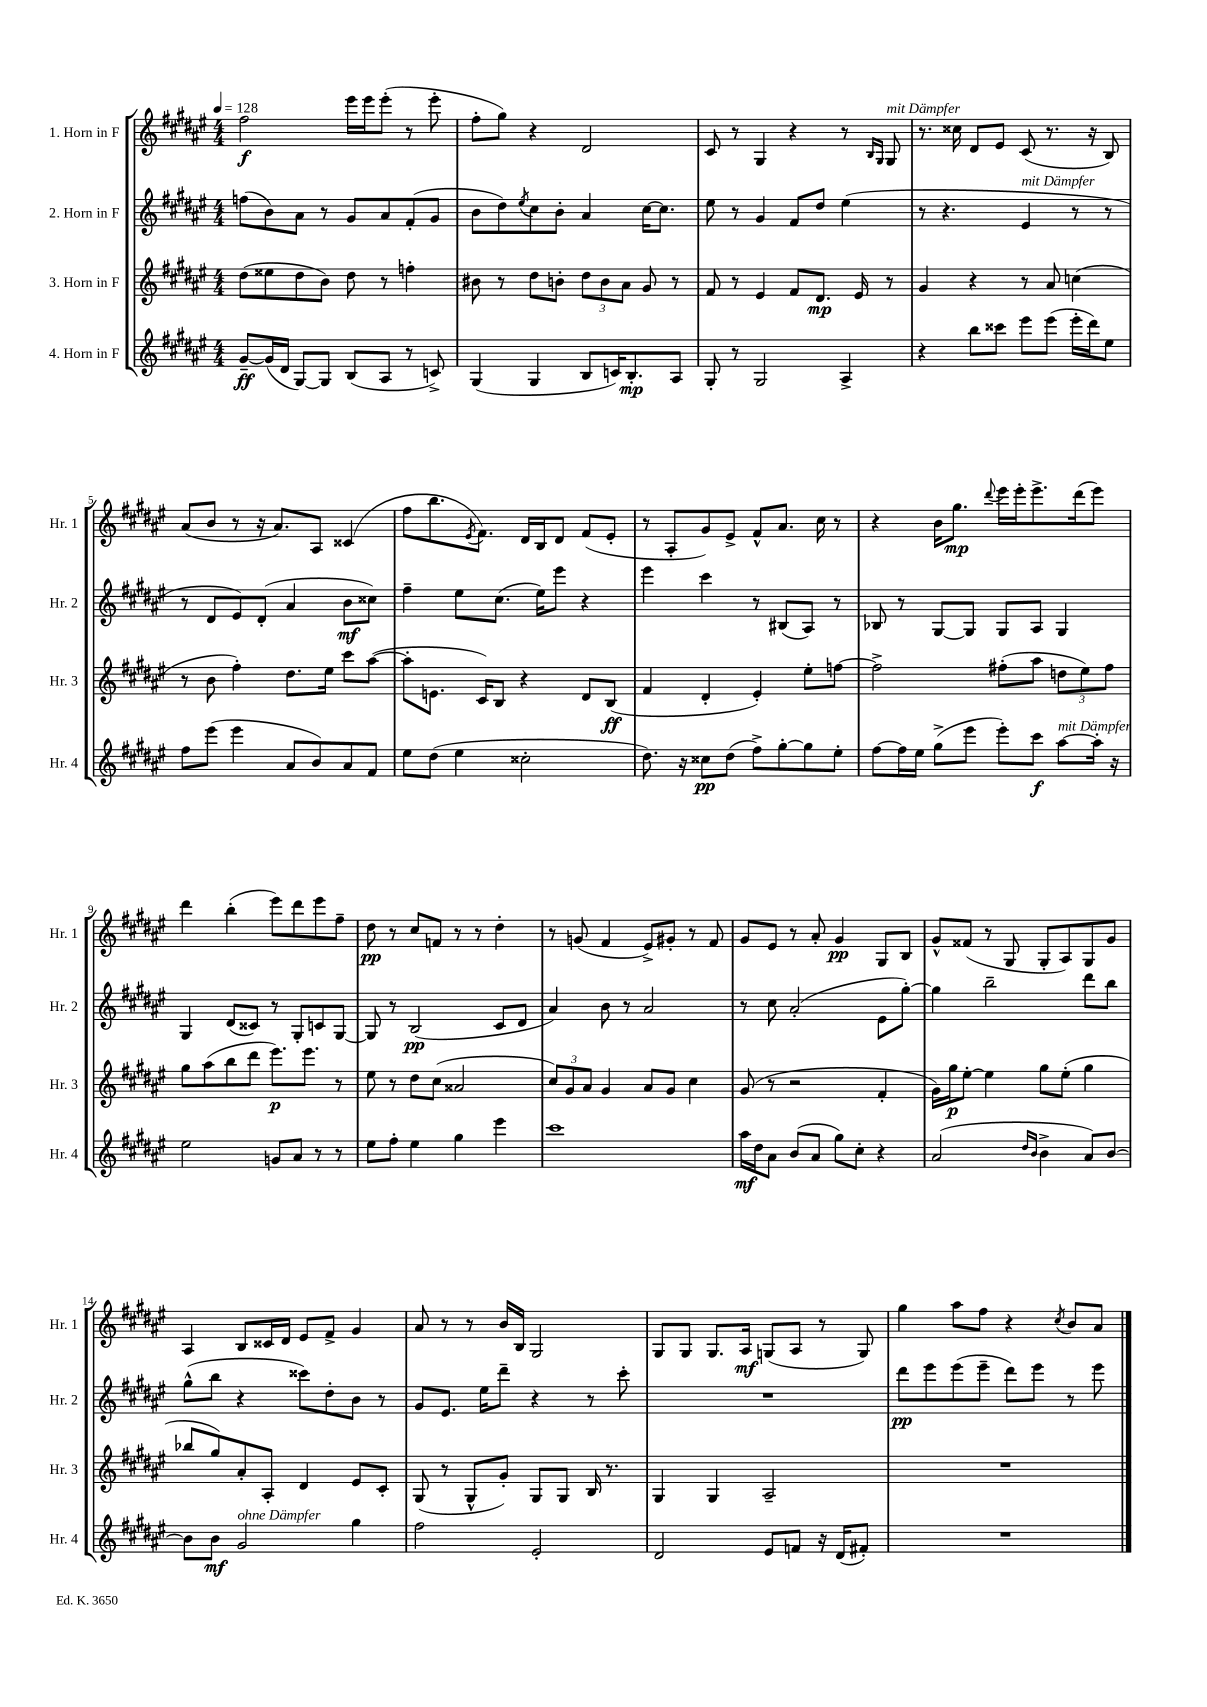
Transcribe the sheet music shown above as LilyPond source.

<<
\new StaffGroup <<
\new Staff = "s0" \with { instrumentName = "1. Horn in F" shortInstrumentName = "Hr. 1" } {
    \clef treble \key fis \major \numericTimeSignature \time 4/4 \tempo 4 = 128
    fis''2\f eis'''16 eis'''16 eis'''8-.( r8 eis'''8-. |
    fis''8-. gis''8) r4 dis'2 |
    cis'8 r8 gis4 r4 r8 \grace { b16 gis16 } gis8^\markup { \italic "mit Dämpfer" } |
    r8. cisis''16 dis'8 eis'8 cis'8( r8. r16 b8) |
    ais'8( b'8 r8 r16 ais'8.) ais8 cisis'4( |
    fis''8 b''8. \acciaccatura { eis'8 } fis'8.) dis'16 b16 dis'8 fis'8( eis'8-. |
    r8 ais8-. gis'8) eis'8-> fis'8-^ ais'8. cis''16 r8 |
    r4 b'16 gis''8.\mp \appoggiatura { dis'''8 } eis'''16 eis'''16-. eis'''8.-> dis'''16( eis'''8) |
    dis'''4 b''4-.( eis'''8) dis'''8 eis'''8 fis''8-- |
    dis''8\pp r8 cis''8 f'8 r8 r8 dis''4-. |
    r8 g'8( fis'4 eis'8->) gis'8-. r8 fis'8 |
    gis'8 eis'8 r8 ais'8-. gis'4\pp gis8 b8 |
    gis'8-^ fisis'8( r8 gis8 gis8-. ais8) gis8 gis'8 |
    ais4 b8 cisis'16 dis'16 eis'8 fis'8-> gis'4 |
    ais'8 r8 r8 b'16 b16 gis2 |
    gis8 gis8 gis8. ais16\mf g8( ais8 r8 g8) |
    gis''4 ais''8 fis''8 r4 \acciaccatura { cis''8 } b'8 ais'8 \bar "|." |
}
\new Staff = "s1" \with { instrumentName = "2. Horn in F" shortInstrumentName = "Hr. 2" } {
    \clef treble \key fis \major \numericTimeSignature \time 4/4
    f''8( b'8) ais'8 r8 gis'8 ais'8 fis'8-.( gis'8 |
    b'8 dis''8) \acciaccatura { eis''8 } cis''8 b'8-. ais'4 cis''16~ cis''8. |
    eis''8 r8 gis'4 fis'8 dis''8 eis''4( |
    r8 r4. eis'4^\markup { \italic "mit Dämpfer" } r8 r8 |
    r8 dis'8 eis'8) dis'8-.( ais'4 b'8\mf cisis''8) |
    fis''4-- eis''8 cis''8.( eis''16) eis'''8 r4 |
    eis'''4 cis'''4 r8 bis8( ais8) r8 |
    bes8 r8 gis8~ gis8 gis8 ais8 gis4 |
    gis4 dis'8( cisis'8) r8 gis8-. c'8 gis8~ |
    gis8 r8 b2\pp( cis'8 dis'8 |
    ais'4) b'8 r8 ais'2 |
    r8 cis''8 ais'2-.( eis'8 gis''8~-.) |
    gis''4 b''2-- dis'''8 b''8 |
    gis''8-^( b''8 r4 cisis'''8) dis''8-. b'8 r8 |
    gis'8 eis'8. eis''16 dis'''8-- r4 r8 cis'''8-. |
    R1 |
    dis'''8\pp eis'''8 eis'''8( eis'''8-- dis'''8) eis'''8 r8 eis'''8 \bar "|." |
}
\new Staff = "s2" \with { instrumentName = "3. Horn in F" shortInstrumentName = "Hr. 3" } {
    \clef treble \key fis \major \numericTimeSignature \time 4/4
    dis''8( eisis''8 dis''8 b'8) dis''8 r8 f''4-. |
    bis'8 r8 dis''8 b'8-. \tuplet 3/2 { dis''8 b'8 ais'8 } gis'8 r8 |
    fis'8 r8 eis'4 fis'8 dis'8.\mp eis'16 r8 |
    gis'4 r4 r8 ais'8 c''4( |
    r8 b'8 fis''4-.) dis''8. eis''16 cis'''8 ais''8~( |
    ais''8-. e'8. cis'16) b8 r4 dis'8 b8\ff( |
    fis'4 dis'4-. eis'4-.) eis''8-. f''8~ |
    f''2-> fis''8-.( ais''8 \tuplet 3/2 { d''8 eis''8) fis''8 } |
    gis''8 ais''8( b''8 dis'''8 eis'''8.\p) eis'''8. r8 |
    eis''8 r8 dis''8 cis''8( aisis'2 |
    \tuplet 3/2 { cis''8) gis'8 ais'8 } gis'4 ais'8 gis'8 cis''4 |
    gis'8( r8 r2 fis'4-. |
    gis'16) gis''16\p eis''8~-. eis''4 gis''8 eis''8-.( gis''4 |
    bes''8 gis''8) ais'8-. ais8-. dis'4 eis'8 cis'8-. |
    gis8( r8 gis8-^ gis'8-.) gis8 gis8 b16 r8. |
    gis4 gis4 ais2-- |
    R1 \bar "|." |
}
\new Staff = "s3" \with { instrumentName = "4. Horn in F" shortInstrumentName = "Hr. 4" } {
    \clef treble \key fis \major \numericTimeSignature \time 4/4
    gis'8~--\ff gis'16( dis'16 gis8~) gis8 b8( ais8 r8 c'8->) |
    gis4( gis4 b8 c'16) b8.-.\mp ais8 |
    gis8-. r8 gis2 ais4-> |
    r4 b''8 cisis'''8 eis'''8 eis'''8( eis'''16-. dis'''16) eis''8 |
    fis''8 eis'''8( eis'''4 ais'8 b'8) ais'8 fis'8 |
    eis''8 dis''8( eis''4 cisis''2-. |
    dis''8.) r16 cisis''8\pp dis''8( fis''8->) gis''8~-. gis''8 eis''8-. |
    fis''8~ fis''16 eis''16 gis''8->( eis'''8 eis'''8-.) cis'''8\f ais''8~^\markup { \italic "mit Dämpfer" } ais''16-. r16 |
    eis''2 g'8 ais'8 r8 r8 |
    eis''8 fis''8-. eis''4 gis''4 eis'''4 |
    cis'''1 |
    ais''16\mf dis''16 ais'8 b'8( ais'8 gis''8) cis''8-. r4 |
    ais'2( \grace { dis''16 b'16 } b'4-> ais'8) b'8~ |
    b'8 b'8\mf gis'2^\markup { \italic "ohne Dämpfer" } gis''4 |
    fis''2 eis'2-. |
    dis'2 eis'8 f'8 r16 dis'16( fis'8-.) |
    R1 \bar "|." |
}
>>
>>
